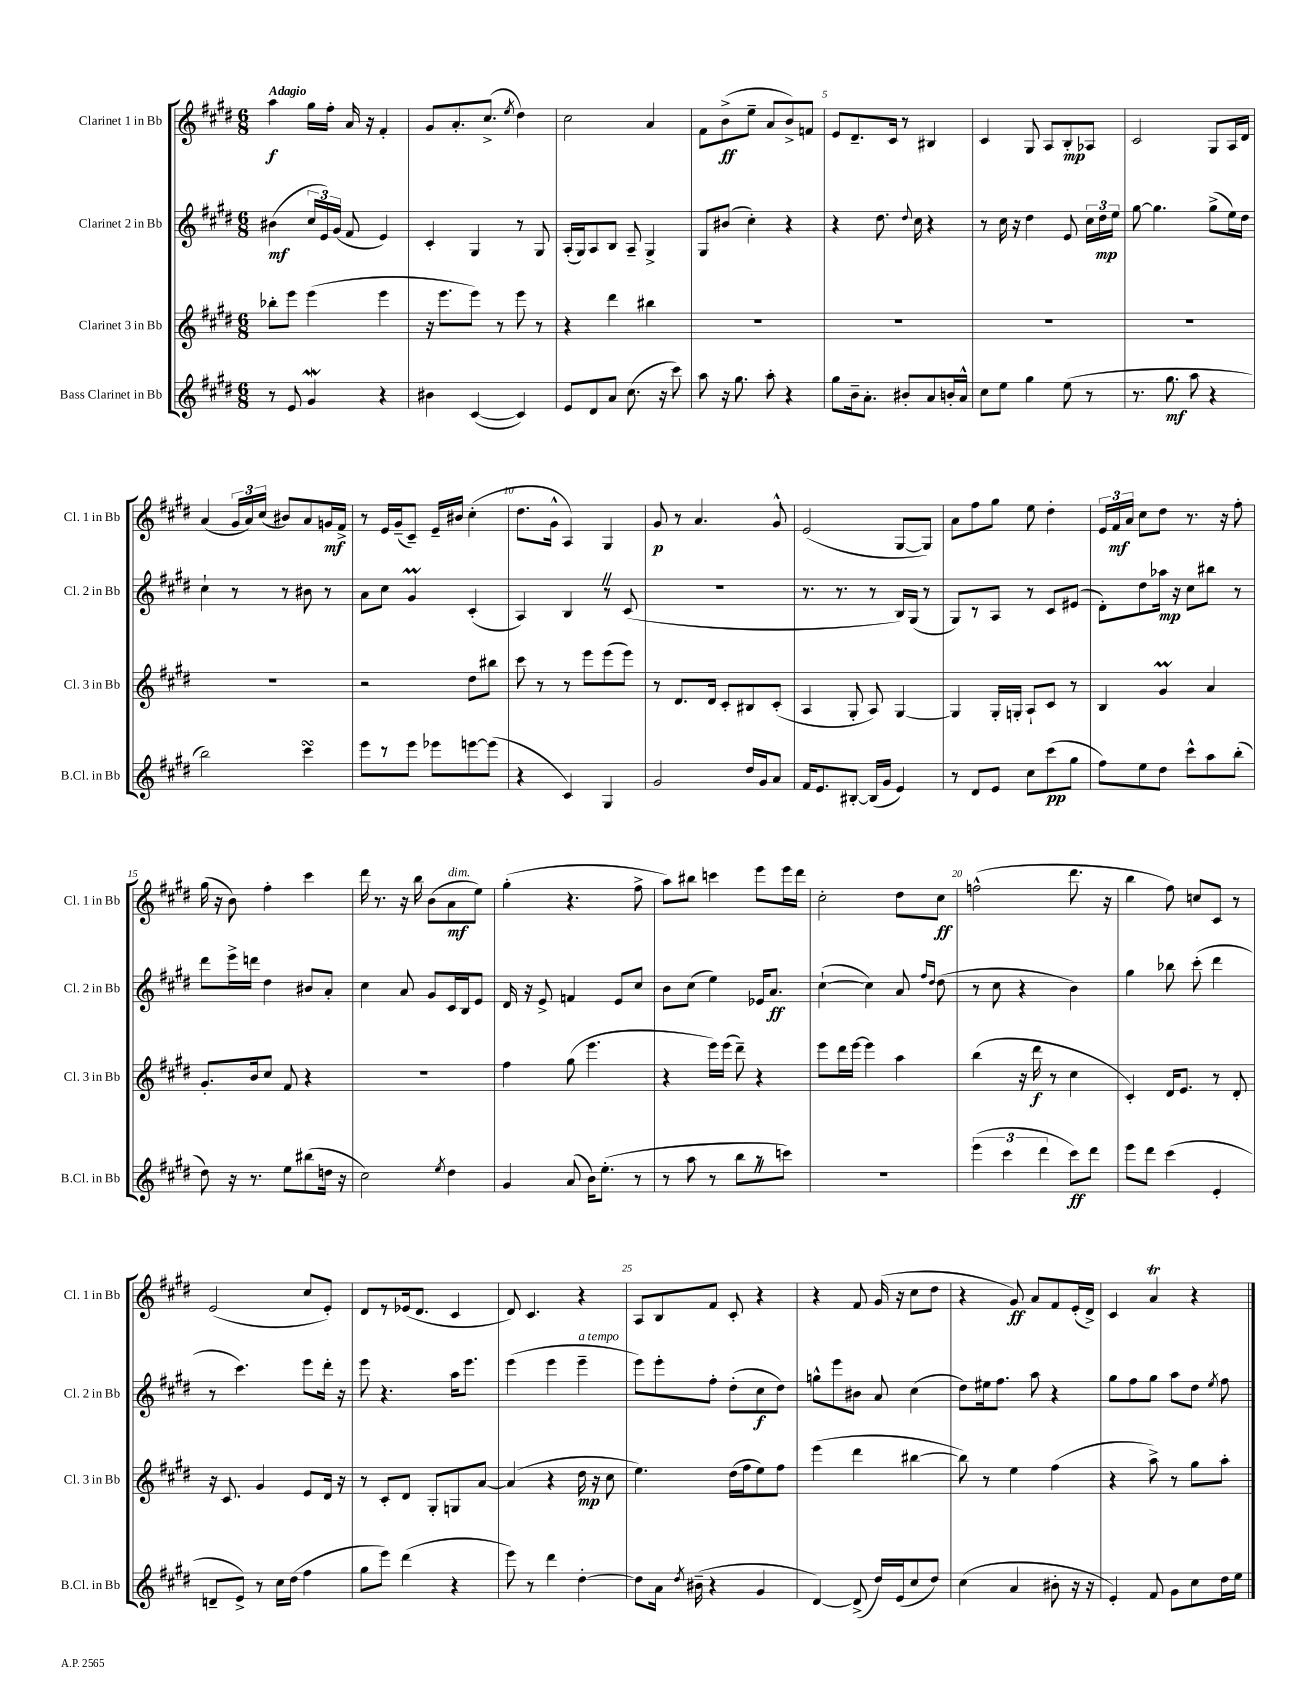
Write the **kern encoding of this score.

**kern	**dynam	**kern	**dynam	**kern	**dynam	**kern	**dynam
*part4	*part4	*part3	*part3	*part2	*part2	*part1	*part1
*staff4	*staff4	*staff3	*staff3	*staff2	*staff2	*staff1	*staff1
*I"Bass Clarinet in Bb	*	*I"Clarinet 3 in Bb	*	*I"Clarinet 2 in Bb	*	*I"Clarinet 1 in Bb	*
*I'B.Cl. in Bb	*	*I'Cl. 3 in Bb	*	*I'Cl. 2 in Bb	*	*I'Cl. 1 in Bb	*
*clefG2	*	*clefG2	*	*clefG2	*	*clefG2	*
*k[f#c#g#d#]	*	*k[f#c#g#d#]	*	*k[f#c#g#d#]	*	*k[f#c#g#d#]	*
*M6/8	*	*M6/8	*	*M6/8	*	*M6/8	*
=1	=1	=1	=1	=1	=1	=1	=1
!	!	!	!	!	!	!LO:TX:a:B:t=Adagio	!
8r	.	8bb-X'\L	.	(4b#X\	mf	4aa\	f
8e/	.	8eee\J	.	.	.	.	.
4g#W/	.	(4eee\	.	24cc#/LL	.	16gg#\LL	.
.	.	.	.	24e/)	.	.	.
.	.	.	.	.	.	16ff#'\JJ	.
.	.	.	.	(24g#/JJ	.	.	.
.	.	.	.	8f#/	.	16a/	.
.	.	.	.	.	.	16r	.
4r	.	4eee\	.	4e/)	.	4f#'/	.
=2	=2	=2	=2	=2	=2	=2	=2
4b#X\	.	16r	.	4c#'/	.	8g#/L	.
.	.	8.eee\L	.	.	.	.	.
.	.	.	.	.	.	8.a'/	.
([4c#/	.	8eee\J)	.	4G#/	.	.	.
.	.	.	.	.	.	(8.cc#^/J	.
.	.	8r	.	.	.	.	.
.	.	.	.	.	.	8qee/	.
4c#/])	.	8eee\	.	8r	.	4dd#\)	.
.	.	8r	.	8G#/	.	.	.
=3	=3	=3	=3	=3	=3	=3	=3
8e/L	.	4r	.	(16A'/LL	.	2cc#\	.
.	.	.	.	16G#/J)	.	.	.
8d#/	.	.	.	8A/	.	.	.
8a/J	.	4ddd#\	.	8B/J	.	.	.
(8.cc#\	.	.	.	8A~/	.	.	.
.	.	4bb#X\	.	4G#^/	.	4a/	.
16r	.	.	.	.	.	.	.
8ccc#\)	.	.	.	.	.	.	.
=4	=4	=4	=4	=4	=4	=4	=4
8aa\	.	2.r	.	8G#/L	.	8f#\L	.
16r	.	.	.	(8b#X/J	.	(8b^\	ff
8.gg#\	.	.	.	.	.	.	.
.	.	.	.	4cc#'\)	.	8ee~\J	.
8aa'\	.	.	.	.	.	8a/L	.
4r	.	.	.	4r	.	8b^/)	.
.	.	.	.	.	.	8fn/J	.
=5	=5	=5	=5	=5	=5	=5	=5
8gg#\L	.	2.r	.	4r	.	8e/L	.
16b~\k	.	.	.	.	.	8.d#~/	.
8.a'\J	.	.	.	.	.	.	.
.	.	.	.	8.dd#\	.	.	.
.	.	.	.	.	.	16c#/Jk	.
8b#X'/L	.	.	.	.	.	8r	.
.	.	.	.	8qqdd#/	.	.	.
.	.	.	.	16cc#\	.	.	.
8a/	.	.	.	4r	.	4B#X/	.
16bn'/L	.	.	.	.	.	.	.
16a^^/JJ	.	.	.	.	.	.	.
=6	=6	=6	=6	=6	=6	=6	=6
8cc#\L	.	2.r	.	8r	.	4c#/	.
8ee\J	.	.	.	16cc#\	.	.	.
.	.	.	.	16r	.	.	.
4gg#\	.	.	.	4dd#\	.	8G#/	.
.	.	.	.	.	.	8A/L	.
(8ee\	.	.	.	8e/	.	8B'/	mp
8r	.	.	.	24cc#\LL	.	8A-X/J	.
.	.	.	.	24dd#\	mp	.	.
.	.	.	.	24ee\JJ	.	.	.
=7	=7	=7	=7	=7	=7	=7	=7
8.r	.	2.r	.	[8gg#\	.	2c#/	.
.	.	.	.	4.gg#\]	.	.	.
8.gg#\	mf	.	.	.	.	.	.
8aa\	.	.	.	.	.	.	.
4r	.	.	.	(8gg#^\L	.	8G#/L	.
.	.	.	.	16ee\L)	.	16A/L	.
.	.	.	.	16dd#\JJ	.	16d#/JJ	.
!!LO:LB:g=z
=8	=8	=8	=8	=8	=8	=8	=8
2bb\)	.	2.r	.	4cc#`\	.	(4a/	.
.	.	.	.	8r	.	24g#/LL	.
.	.	.	.	.	.	24a/)	.
.	.	.	.	.	.	(24cc#/JJ	.
.	.	.	.	8r	.	8b#X/L)	.
4ccc#sSSS\	.	.	.	8b#X\	.	8a/	.
.	.	.	.	8r	.	16gn/L	mf
.	.	.	.	.	.	16f#^/JJ	.
=9	=9	=9	=9	=9	=9	=9	=9
8eee\L	.	2r	.	8a\L	.	8r	.
8r	.	.	.	8cc#\J	.	16e/LL	.
.	.	.	.	.	.	(16g#~/J	.
8eee\J	.	.	.	4g#m/	.	8c#~/J)	.
8eee-X\L	.	.	.	.	.	16e~/LL	.
.	.	.	.	.	.	16b#X/JJ	.
[8eeen\	.	8dd#\L	.	(4c#'/	.	(4cc#'\	.
(8eee\J]	.	8bb#X\J	.	.	.	.	.
=10	=10	=10	=10	=10	=10	=10	=10
4r	.	8ccc#\	.	4A/)	.	8.dd#\L	.
.	.	8r	.	.	.	.	.
.	.	.	.	.	.	16g#^^\Jk	.
4c#/)	.	8r	.	4BZ/	.	4A/)	.
.	.	8eee\L	.	.	.	.	.
4G#/	.	(8eee\	.	8r	.	4G#/	.
.	.	8eee\J)	.	(8c#/	.	.	.
=11	=11	=11	=11	=11	=11	=11	=11
2g#/	.	8r	.	2.r	.	8g#/	p
.	.	8.d#/L	.	.	.	8r	.
.	.	.	.	.	.	4.a/	.
.	.	16d#/Jk	.	.	.	.	.
.	.	8c#'/L	.	.	.	.	.
16dd#/LL	.	8B#X/	.	.	.	.	.
16g#/J	.	.	.	.	.	.	.
8a/J	.	(8c#'/J	.	.	.	8g#^^/	.
=12	=12	=12	=12	=12	=12	=12	=12
16f#/KL	.	4A/	.	8.r	.	(2e/	.
8.e/	.	.	.	.	.	.	.
.	.	.	.	8.r	.	.	.
[8B#X'/J	.	8G#'/	.	.	.	.	.
(16B#/LL]	.	8A/)	.	8r	.	.	.
16g#/JJ	.	.	.	.	.	.	.
4e/)	.	[4G#/	.	16B/LL)	.	[8G#/L	.
.	.	.	.	(16G#/JJ	.	.	.
.	.	.	.	8r	.	8G#/J])	.
=13	=13	=13	=13	=13	=13	=13	=13
8r	.	4G#/]	.	8G#/L)	.	8a\L	.
8d#/L	.	.	.	8r	.	8ff#\	.
8e/J	.	16G#'/LL	.	8A/J	.	8gg#\J	.
.	.	16Gn'/JJ	.	.	.	.	.
8cc#\L	.	8A`/L	.	8r	.	8ee\	.
(8ccc#\	pp	8c#/J	.	8c#/L	.	4dd#'\	.
8gg#\J	.	8r	.	(8e#X/J	.	.	.
=14	=14	=14	=14	=14	=14	=14	=14
8ff#\L)	.	4B/	.	8d#'\L)	.	24e/LL	.
.	.	.	.	.	.	24f#/	mf
.	.	.	.	.	.	24a/JJ	.
8ee\	.	.	.	8dd#\	.	8cc#\L	.
8dd#\J	.	4g#m/	.	16aa-X\Jk	mp	8dd#\J	.
.	.	.	.	16r	.	.	.
8ccc#^^\L	.	.	.	8cc#\L	.	8.r	.
8aa\	.	4a/	.	8bb#X\J	.	.	.
.	.	.	.	.	.	16r	.
(8bb'\J	.	.	.	8r	.	8ff#'\	.
!!LO:LB:g=z
=15	=15	=15	=15	=15	=15	=15	=15
8dd#\)	.	8.g#'/L	.	8ddd#\L	.	(16gg#\	.
.	.	.	.	.	.	16r	.
16r	.	.	.	16eee^\L	.	8b\)	.
8.r	.	16b/k	.	16dddn\JJ	.	.	.
.	.	8cc#/J	.	4dd#\	.	4ff#'\	.
8ee\L	.	8f#/	.	.	.	.	.
(8bb#X\	.	4r	.	8b#X/L	.	4ccc#\	.
16ddn\Jk	.	.	.	8a'/J	.	.	.
16r	.	.	.	.	.	.	.
=16	=16	=16	=16	=16	=16	=16	=16
2cc#\)	.	2.r	.	4cc#\	.	16ddd#\	.
.	.	.	.	.	.	8.r	.
.	.	.	.	8a/	.	16r	.
.	.	.	.	.	.	16bb\	.
.	.	.	.	8g#/L	.	(8b\L	.
8qee/	.	.	.	.	.	.	.
!	!	!	!	!	!	!LO:TX:a:i:t=dim.	!
4dd#\	.	.	.	16c#/L	.	8a\	mf
.	.	.	.	16B/J	.	.	.
.	.	.	.	8e/J	.	8ee\J)	.
=17	=17	=17	=17	=17	=17	=17	=17
4g#/	.	4ff#\	.	16d#/	.	(4gg#'\	.
.	.	.	.	16r	.	.	.
.	.	.	.	8e^/	.	.	.
(8a/	.	(8gg#\	.	4fn/	.	4.r	.
16b\KL)	.	4.eee\	.	.	.	.	.
(8.ee'\J	.	.	.	.	.	.	.
.	.	.	.	8e/L	.	.	.
8r	.	.	.	8cc#/J	.	8ff#^\	.
=18	=18	=18	=18	=18	=18	=18	=18
8r	.	4r	.	8b\L	.	8aa\L)	.
8aa\	.	.	.	(8cc#\J	.	8bb#X\J	.
8r	.	16eee\LL)	.	4ee\)	.	4cccn\	.
.	.	(16eee\JJ	.	.	.	.	.
8bbZ\L	.	8ddd#~\)	.	.	.	.	.
8r	.	4r	.	16e-X/KL	.	8eee\L	.
.	.	.	.	8.a/J	ff	.	.
8cccn\J)	.	.	.	.	.	16eee\L	.
.	.	.	.	.	.	16ddd#\JJ	.
=19	=19	=19	=19	=19	=19	=19	=19
2.r	.	8eee\L	.	([4cc#`\	.	2cc#'\	.
.	.	16ddd#\L	.	.	.	.	.
.	.	[16eee\JJ	.	.	.	.	.
.	.	4eee\]	.	4cc#\])	.	.	.
.	.	4aa\	.	8a/	.	8dd#\L	.
.	.	.	.	16qqff#/LL	.	.	.
.	.	.	.	16qqdd#/JJ	.	.	.
.	.	.	.	(8dd#\	.	8cc#\J	ff
=20	=20	=20	=20	=20	=20	=20	=20
(6eee\	.	(4bb\	.	8r	.	(2ffn^^\	.
.	.	.	.	8cc#\	.	.	.
6ccc#\	.	.	.	.	.	.	.
.	.	16r	.	4r	.	.	.
.	.	16ddd#\	f	.	.	.	.
6ddd#\	.	.	.	.	.	.	.
.	.	8r	.	.	.	.	.
8ccc#\L)	ff	4cc#\	.	4b\)	.	8.ddd#\	.
8ddd#\J	.	.	.	.	.	.	.
.	.	.	.	.	.	16r	.
=21	=21	=21	=21	=21	=21	=21	=21
8eee\L	.	4c#'/)	.	4gg#\	.	4bb\	.
8ddd#\J	.	.	.	.	.	.	.
(4ccc#\	.	16d#/KL	.	8bb-X\	.	8ff#\)	.
.	.	8.e/J	.	.	.	.	.
.	.	.	.	(8ccc#'\	.	8ccn/L	.
4e'/	.	8r	.	4ddd#\	.	8c#/J	.
.	.	8d#'/	.	.	.	8r	.
!!LO:LB:g=z
=22	=22	=22	=22	=22	=22	=22	=22
8dn~/L	.	16r	.	8r	.	(2e/	.
.	.	8.c#/	.	.	.	.	.
8e^/J)	.	.	.	4.ccc#\)	.	.	.
8r	.	4g#/	.	.	.	.	.
16cc#\LL	.	.	.	.	.	.	.
(16dd#\JJ	.	.	.	.	.	.	.
4ff#\	.	8e/L	.	8eee\L	.	8cc#/L	.
.	.	16d#/Jk	.	16ddd#'\Jk	.	8e'/J)	.
.	.	16r	.	16r	.	.	.
=23	=23	=23	=23	=23	=23	=23	=23
8gg#\L	.	8r	.	8eee\	.	8d#/L	.
8eee\J)	.	8c#'/L	.	4.r	.	8r	.
(4ddd#\	.	8d#/J	.	.	.	(16e-X/k	.
.	.	.	.	.	.	8.d#/J	.
.	.	8G#'/L	.	.	.	.	.
4r	.	8Gn/	.	16aa\KL	.	4c#/	.
.	.	.	.	8.eee\J	.	.	.
.	.	[8a/J	.	.	.	.	.
=24	=24	=24	=24	=24	=24	=24	=24
8eee\)	.	(4a/]	.	(4eee\	.	8d#/)	.
8r	.	.	.	.	.	4.c#/	.
4ddd#\	.	4r	.	4eee\	.	.	.
!	!	!	!	!LO:TX:a:i:t=a tempo	!	!	!
[4dd#'\	.	16dd#\	mp	4eee~\	.	4r	.
.	.	16r	.	.	.	.	.
.	.	8cc#\	.	.	.	.	.
=25	=25	=25	=25	=25	=25	=25	=25
8dd#\L]	.	4.ee\)	.	8eee\L)	.	8A/L	.
16a\Jk	.	.	.	8eee'\	.	8B/	.
8qdd#/	.	.	.	.	.	.	.
(16b#X~\	.	.	.	.	.	.	.
4r	.	.	.	8ff#'\J	.	8f#/J	.
.	.	(16dd#\LL	.	(8dd#'\L	.	8c#'/	.
.	.	16ff#\J	.	.	.	.	.
4g#/	.	8ee\)	.	8cc#\	f	4r	.
.	.	8ff#\J	.	8dd#\J)	.	.	.
=26	=26	=26	=26	=26	=26	=26	=26
[4d#/)	.	(4eee\	.	8ggn^^\L	.	4r	.
.	.	.	.	8eee\	.	.	.
(8d#^/]	.	4ddd#\	.	8b#X\J	.	8f#/	.
16dd#/LL)	.	.	.	8a/	.	(16g#/	.
(16e/J	.	.	.	.	.	16r	.
8cc#/	.	[4bb#X\	.	(4cc#\	.	8cc#\L	.
8dd#/J)	.	.	.	.	.	8dd#\J	.
=27	=27	=27	=27	=27	=27	=27	=27
(4cc#\	.	8bb#\])	.	8dd#\L)	.	4r	.
.	.	8r	.	16ee#X\k	.	.	.
.	.	.	.	8.ff#\J	.	.	.
4a/	.	4ee\	.	.	.	8g#/)	ff
.	.	.	.	8aa\	.	8a/L	.
8b#X'\	.	(4ff#\	.	4r	.	8f#/	.
16r	.	.	.	.	.	(16e'/L	.
16r	.	.	.	.	.	16d#^/JJ)	.
=28	=28	=28	=28	=28	=28	=28	=28
4e'/)	.	4r	.	8gg#\L	.	4c#/	.
.	.	.	.	8ff#\	.	.	.
8f#/	.	8aa^\)	.	8gg#\J	.	4aT/	.
8g#\L	.	8r	.	8aa\L	.	.	.
8cc#\	.	8gg#\L	.	8dd#\J	.	4r	.
.	.	.	.	8qee/	.	.	.
16dd#\L	.	8aa'\J	.	8ff#\	.	.	.
16ee\JJ	.	.	.	.	.	.	.
==	==	==	==	==	==	==	==
*-	*-	*-	*-	*-	*-	*-	*-
